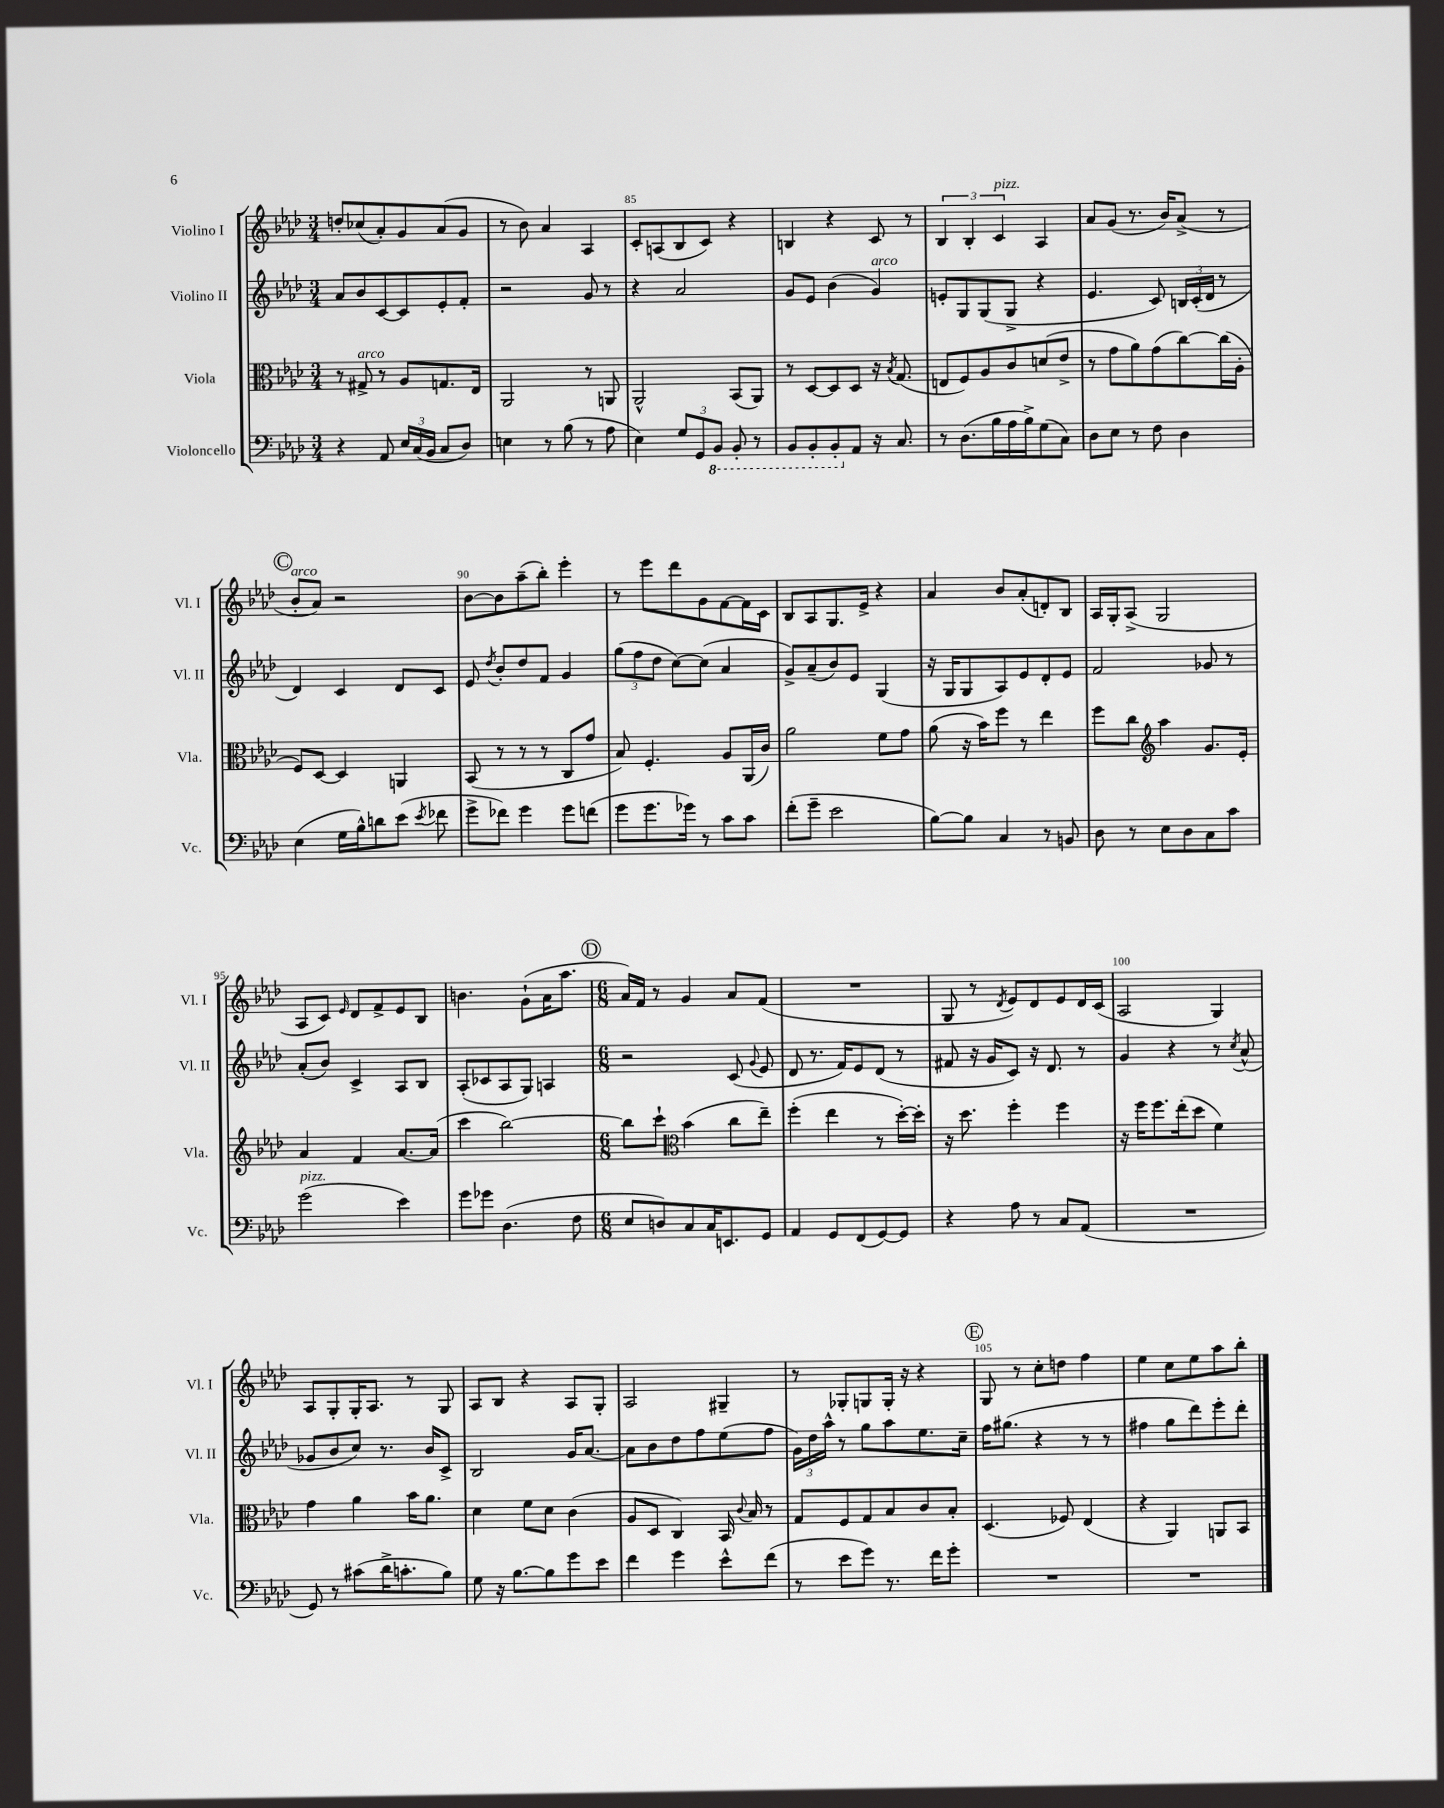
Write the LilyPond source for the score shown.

<<
\new StaffGroup <<
\new Staff = "s0" \with { instrumentName = "Violino I" shortInstrumentName = "Vl. I" } {
    \clef treble \key aes \major \numericTimeSignature \time 3/4
    \autoBeamOff d''8[-. ces''8( aes'8-.) g'8 aes'8( g'8] |
    r8 bes'8) aes'4 aes4 |
    c'8[-. a8( bes8 c'8]) r4 |
    b4 r4 c'8 r8 |
    \tuplet 3/2 { bes4 bes4-. c'4^\markup { \italic "pizz." } } aes4 |
    aes'8[ g'8]( r8. bes'16[) aes'8]->( r8 |
    \mark \markup { \circle "C" } bes'8[-.^\markup { \italic "arco" } aes'8]) r2 |
    bes'8[~ bes'8 aes''8--( bes''8]-.) ees'''4-. |
    r8 ees'''8[ des'''8 g'8 f'8~ f'16 c'16] |
    bes8[ aes8 g8. ees'16]-> r4 |
    aes'4 bes'8[ aes'8-.( d'8-.) bes8] |
    aes16[ g16-. aes8]->( g2 |
    aes8[ c'8]) \grace { ees'16 } des'8[ f'8-> ees'8 bes8] |
    b'4. g'8[-!( aes'16 aes''8.] |
    \mark \markup { \circle "D" } \numericTimeSignature \time 6/8 aes'16[) f'16] r8 g'4 aes'8[ f'8]( |
    R2. |
    g8 r8 \acciaccatura { des'8 } ees'8[) des'8 ees'8 des'16 c'16]( |
    aes2 g4) |
    aes8[ g8-. g16-. aes8.] r8 g8 |
    aes8[ bes8] r4 aes8[ g8]-. |
    aes2 gis4-- |
    r8 ges8[-. g8 g16]-. r16 r4 |
    \mark \markup { \circle "E" } g8 r8 c''8[-. d''8] f''4 |
    ees''4 c''8[ ees''8 aes''8 bes''8]-. \bar "|." |
}
\new Staff = "s1" \with { instrumentName = "Violino II" shortInstrumentName = "Vl. II" } {
    \clef treble \key aes \major \numericTimeSignature \time 3/4
    \autoBeamOff aes'8[ bes'8 c'8~ c'8 ees'8-. f'8]-. |
    r2 g'8 r8 |
    r4 aes'2 |
    g'8[ ees'8] bes'4( g'4^\markup { \italic "arco" }) |
    e'8[-. g8 g8( g8]-> r4 |
    ees'4. c'8) \tuplet 3/2 { b16[ c'16-.( des'16] } r8 |
    \mark \markup { \circle "C" } des'4) c'4 des'8[ c'8] |
    ees'8 \acciaccatura { des''8 } bes'8[-. des''8 f'8] g'4 |
    \tuplet 3/2 { g''8[( f''8 des''8] } c''8[~) c''8]( aes'4 |
    g'8[->) aes'8--( bes'8) ees'8] g4( |
    r16 g16[ g8 aes8) ees'8 des'8-. ees'8] |
    f'2 ges'8 r8 |
    aes'8[-.( bes'8]) c'4-> aes8[ bes8] |
    aes8[-.( ces'8 aes8 g8]) a4 |
    \mark \markup { \circle "D" } \numericTimeSignature \time 6/8 r2 c'8( \appoggiatura { g'8 } ees'8 |
    des'8 r8. f'16[) ees'8 des'8]( r8 |
    fis'8 r16 g'16[ c'8]) r16 des'8. r8 |
    g'4 r4 r8 \acciaccatura { c''8 } aes'8-^( |
    ges'8[ bes'8 c''8]) r8. bes'16[ c'8]-> |
    bes2 g'16[ aes'8.]~ |
    aes'8[ bes'8 des''8 f''8 ees''8( f''8] |
    \tuplet 3/2 { g'16[) des''16 aes''16]-^ } r8 g''8[ aes''8 ees''8. c''16]-- |
    \mark \markup { \circle "E" } f''16[ gis''8.]( r4 r8 r8 |
    fis''4 g''8[ des'''8) ees'''8-. des'''8]-. \bar "|." |
}
\new Staff = "s2" \with { instrumentName = "Viola" shortInstrumentName = "Vla." } {
    \clef alto \key aes \major \numericTimeSignature \time 3/4
    \autoBeamOff r8 gis8->^\markup { \italic "arco" } r8 aes8[ g8. ees16] |
    aes,2 r8 a,8 |
    aes,2-^ bes,8[( aes,8]) |
    r8 des8[~ des8 des8] r16 \acciaccatura { bes8 } g8.( |
    e8[ f8) aes8 c'8 d'8( ees'8]-> |
    r8 g'8[ aes'8) g'8( c''8~) c''16( aes16]-. |
    \mark \markup { \circle "C" } f8[) des8]~ des4 a,4 |
    bes,8( r8 r8 r8 c8[ g'8] |
    bes8) f4.-. aes8[ aes,16( c'16]) |
    aes'2 f'8[ g'8] |
    aes'8( r16 bes'16[) f''8] r8 ees''4 |
    f''8[ c''8] \clef treble aes''4 g'8.[ ees'16]-. |
    aes'4 f'4 aes'8.[~ aes'16]( |
    c'''4 bes''2~) |
    \mark \markup { \circle "D" } \numericTimeSignature \time 6/8 bes''8[ c'''8]-! \clef alto bes'4( c''8[ ees''8]--) |
    f''4-.( ees''4 r8 des''16[~-.) des''16]-. |
    r16 des''8. f''4-. f''4 |
    r16 f''16[ f''8. ees''16-.( des''8] f'4) |
    g'4 aes'4 bes'16[ aes'8.] |
    des'4 f'8[ des'8] c'4( |
    aes8[ des8] c4) bes,16 \appoggiatura { c'8 } bes16 r8 |
    g8[ f8 g8 bes8 c'8 bes8]-. |
    \mark \markup { \circle "E" } des4.( fes8) ees4( |
    r4 aes,4) a,8[ bes,8] \bar "|." |
}
\new Staff = "s3" \with { instrumentName = "Violoncello" shortInstrumentName = "Vc." } {
    \clef bass \key aes \major \numericTimeSignature \time 3/4
    \autoBeamOff r4 aes,8 \tuplet 3/2 { ees16[ c16( bes,16] } c8[ des8]) |
    e4 r8 bes8( r8 aes8 |
    ees4) \tuplet 3/2 { g8[ g,8 \ottava #-1 bes,,8] } bes,,8-. r8 |
    bes,,8[ bes,,8-. bes,,8-. \ottava #0 aes,8] r16 c8. |
    r8 des8.[( bes16 aes16 bes16->) g8( c8]) |
    des8[ ees8] r8 f8 des4 |
    \mark \markup { \circle "C" } ees4( g16[ bes16-^) d'8 ees'8]( \acciaccatura { ees'8 } fes'8 |
    g'8[-> fes'8]) g'4 g'8[ f'8]( |
    g'8[ g'8. ges'16]) r8 c'8[ c'8] |
    f'8[-.( g'8]-- ees'2 |
    bes8[~) bes8] c4 r8 b,8 |
    des8 r8 ees8[ des8 c8 c'8] |
    g'2^\markup { \italic "pizz." }( ees'4) |
    g'8[ ges'8] des4.( f8 |
    \mark \markup { \circle "D" } \numericTimeSignature \time 6/8 ees8[ d8) c8 c16 e,8. g,8] |
    aes,4 g,8[ f,8( g,8~) g,8] |
    r4 aes8 r8 c8[ aes,8]( |
    R2. |
    g,8) r8 cis'8[( des'16-> c'8.-. bes8]) |
    g8 r16 bes8.[~ bes8 g'8 ees'8] |
    f'4 g'4 ees'8[-^ f'8]( |
    r8 ees'8[ g'8]) r8. f'16[ g'8]-. |
    \mark \markup { \circle "E" } R2. |
    R2. \bar "|." |
}
>>
>>
\layout { \context { \Score currentBarNumber = #83 \override BarNumber.break-visibility = ##(#f #t #t) barNumberVisibility = #(every-nth-bar-number-visible 5) } }
